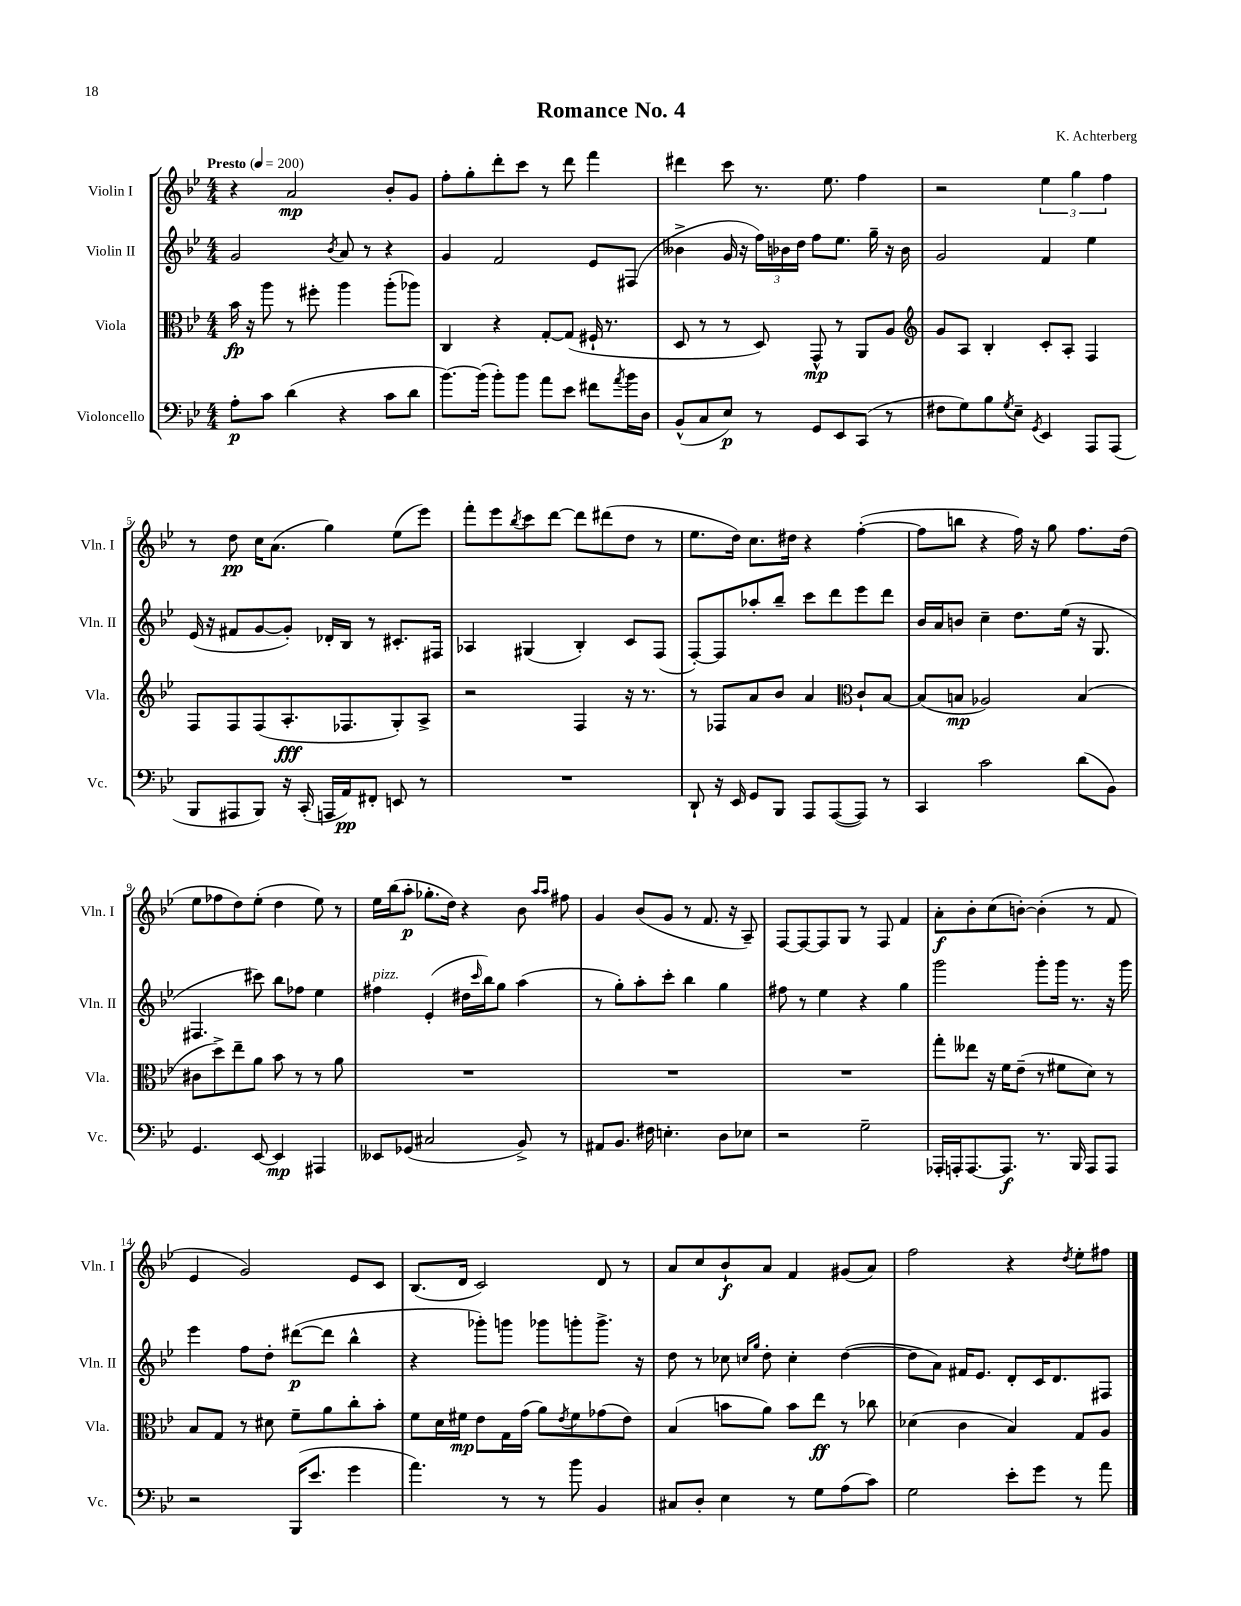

**kern	**dynam	**kern	**dynam	**kern	**dynam	**kern	**dynam
*part4	*part4	*part3	*part3	*part2	*part2	*part1	*part1
*staff4	*staff4	*staff3	*staff3	*staff2	*staff2	*staff1	*staff1
*I"Violoncello	*	*I"Viola	*	*I"Violin II	*	*I"Violin I	*
*I'Vc.	*	*I'Vla.	*	*I'Vln. II	*	*I'Vln. I	*
*clefF4	*	*clefC3	*	*clefG2	*	*clefG2	*
*k[b-e-]	*	*k[b-e-]	*	*k[b-e-]	*	*k[b-e-]	*
*M4/4	*	*M4/4	*	*M4/4	*	*M4/4	*
*MM200	*	*MM200	*	*MM200	*	*MM200	*
=1	=1	=1	=1	=1	=1	=1	=1
!	!	!	!	!	!	!LO:TX:a:B:t=Presto	!
8A'\L	p	16b-\	fp	2g/	.	4r	.
.	.	16r	.	.	.	.	.
8c\J	.	8aa\	.	.	.	.	.
(4d\	.	8r	.	.	.	2a/	mp
.	.	8ff#X'\	.	.	.	.	.
.	.	.	.	8qb-/	.	.	.
4r	.	4aa\	.	8a/	.	.	.
.	.	.	.	8r	.	.	.
8c\L	.	(8aa'\L	.	4r	.	8b-'/L	.
8d\J	.	8aa-X\J)	.	.	.	8g/J	.
=2	=2	=2	=2	=2	=2	=2	=2
[8.b-\L)	.	4C/	.	4g/	.	8ff'\L	.
.	.	.	.	.	.	8gg'\	.
(16b-\Jk]	.	.	.	.	.	.	.
8b-'\L)	.	4r	.	2f/	.	8ddd'\	.
8b-\J	.	.	.	.	.	8ccc\J	.
8a\L	.	[8G'/L	.	.	.	8r	.
8e-\J	.	(8G/J]	.	.	.	8ddd\	.
8f#X\L	.	16F#X`/	.	8e-/L	.	4fff\	.
.	.	8.r	.	.	.	.	.
8qa/	.	.	.	.	.	.	.
16b-\L	.	.	.	(8F#X/J	.	.	.
16D\JJ	.	.	.	.	.	.	.
=3	=3	=3	=3	=3	=3	=3	=3
(8BB-^^/L	.	8D/	.	4b--X^\	.	4ddd#X\	.
8C/	.	8r	.	.	.	.	.
8E-/J)	p	8r	.	16g/	.	8ccc\	.
.	.	.	.	16r	.	.	.
8r	.	8D/)	.	24ff\LL)	.	8.r	.
.	.	.	.	24b-X\	.	.	.
.	.	.	.	24dd\JJ	.	.	.
8GG/L	.	8GG^^/	mp	8ff\L	.	.	.
.	.	.	.	.	.	8.ee-\	.
8EE-/	.	8r	.	8.ee-\J	.	.	.
(8CC/J	.	8AA/L	.	.	.	4ff\	.
.	.	.	.	16gg~\	.	.	.
8r	.	8A/J	.	16r	.	.	.
.	.	.	.	16b-\	.	.	.
=4	=4	=4	=4	=4	=4	=4	=4
*	*	*clefG2	*	*	*	*	*
8F#X\L	.	8g/L	.	2g/	.	2r	.
8G\)	.	8A/J	.	.	.	.	.
8B-\	.	4B-'/	.	.	.	.	.
8qG/	.	.	.	.	.	.	.
8E-~\J	.	.	.	.	.	.	.
8qGG/	.	.	.	.	.	.	.
4EE-/	.	8c'/L	.	4f/	.	6ee-\	.
.	.	8A'/J	.	.	.	.	.
.	.	.	.	.	.	6gg\	.
8AAA/L	.	4F/	.	4ee-\	.	.	.
.	.	.	.	.	.	6ff\	.
(8AAA/J	.	.	.	.	.	.	.
!!LO:LB:g=z
=5	=5	=5	=5	=5	=5	=5	=5
8BBB-/L	.	8F/L	.	(16e-/	.	8r	.
.	.	.	.	16r	.	.	.
8AAA#X/	.	8F/	.	8f#X/L	.	8dd\	pp
8BBB-/J)	.	(8F/	.	[8g/	.	16cc\KL	.
.	.	.	.	.	.	(8.a\J	.
16r	.	8.A'/	fff	8g'/J])	.	.	.
(16CC'/	.	.	.	.	.	.	.
16AAAn/LL	.	.	.	16d-X'/LL	.	4gg\)	.
16AA/J)	pp	8.F-X/	.	16B-/JJ	.	.	.
8FF#X'/J	.	.	.	8r	.	.	.
8EEn/	.	8G'/)	.	8.c#X'/L	.	(8ee-\L	.
8r	.	8A^/J	.	.	.	8eee-\J)	.
.	.	.	.	16F#X/Jk	.	.	.
=6	=6	=6	=6	=6	=6	=6	=6
1r	.	2r	.	4A-X/	.	8fff'\L	.
.	.	.	.	.	.	8eee-\	.
.	.	.	.	.	.	8qbb-/	.
.	.	.	.	(4G#X/	.	8ccc\	.
.	.	.	.	.	.	[8ddd\J	.
.	.	4F/	.	4B-'/)	.	8ddd\L]	.
.	.	.	.	.	.	(8ddd#X\	.
.	.	16r	.	8c/L	.	8dd\J	.
.	.	8.r	.	.	.	.	.
.	.	.	.	(8F/J	.	8r	.
=7	=7	=7	=7	=7	=7	=7	=7
8DD`/	.	8r	.	[8F'/L)	.	8.ee-\L	.
16r	.	8F-X/L	.	8F/]	.	.	.
16EE-/	.	.	.	.	.	16dd\Jk)	.
8GG/L	.	8a/	.	8aa-X'/	.	8.cc\L	.
8BBB-/J	.	8b-/J	.	8bb-~/J	.	.	.
.	.	.	.	.	.	16dd#X\Jk	.
8AAA/L	.	4a/	.	8ccc\L	.	4r	.
([8AAA/	.	.	.	8ddd\	.	.	.
*	*	*clefC3	*	*	*	*	*
8AAA/J])	.	8c`/L	.	8eee-\	.	([4ff'\	.
8r	.	[8B-/J	.	8ddd\J	.	.	.
=8	=8	=8	=8	=8	=8	=8	=8
4CC/	.	(8B-/L]	.	16b-/LL	.	8ff\L]	.
.	.	.	.	16a/J	.	.	.
.	.	8Bn/J	mp	8bn/J	.	8bbn\J	.
2c\	.	2A-X/)	.	4cc~\	.	4r	.
.	.	.	.	8.dd\L	.	16ff\)	.
.	.	.	.	.	.	16r	.
.	.	.	.	.	.	8gg\	.
.	.	.	.	(16ee-\Jk	.	.	.
(8d\L	.	(4B/	.	16r	.	8.ff\L	.
.	.	.	.	8.G/	.	.	.
8BB-\J)	.	.	.	.	.	.	.
.	.	.	.	.	.	(16dd\Jk	.
!!LO:LB:g=z
=9	=9	=9	=9	=9	=9	=9	=9
4.GG/	.	8c#X\L	.	4.F#X/	.	8ee-\L	.
.	.	8dd^\)	.	.	.	8ff-X\	.
.	.	8ee-~\	.	.	.	8dd\)	.
[8EE-/	.	8a\J	.	8ccc#X\)	.	(8ee-'\J	.
4EE-/]	mp	8b-\	.	8bb-\L	.	4dd\	.
.	.	8r	.	8ff-X\J	.	.	.
4AAA#X/	.	8r	.	4ee-\	.	8ee-\)	.
.	.	8a\	.	.	.	8r	.
=10	=10	=10	=10	=10	=10	=10	=10
!	!	!	!	!LO:TX:a:i:t=pizz.	!	!	!
8EE--X/L	.	1r	.	4ff#X\	.	16ee-\LL	.
.	.	.	.	.	.	(16bb-\J	.
(8GG-X/J	.	.	.	.	.	8aa'\J	p
2C#X/	.	.	.	(4e-'/	.	8.gg-X'\L	.
.	.	.	.	.	.	16dd\Jk)	.
.	.	.	.	16dd#X\LL	.	4r	.
.	.	.	.	16qqccc/	.	.	.
.	.	.	.	16bb-\J)	.	.	.
.	.	.	.	8gg\J	.	.	.
8BB-^/)	.	.	.	(4aa\	.	8b-\	.
.	.	.	.	.	.	16qqaa/LL	.
.	.	.	.	.	.	16qqaa/JJ	.
8r	.	.	.	.	.	8ff#X\	.
=11	=11	=11	=11	=11	=11	=11	=11
8AA#X/L	.	1r	.	8r	.	4g/	.
8.BB-/J	.	.	.	8gg'\L)	.	.	.
.	.	.	.	8aa'\	.	(8b-/L	.
16F#X\	.	.	.	.	.	.	.
4.En'\	.	.	.	8ccc'\J	.	8g/J	.
.	.	.	.	4bb-\	.	8r	.
.	.	.	.	.	.	8.f/	.
8D\L	.	.	.	4gg\	.	.	.
.	.	.	.	.	.	16r	.
8E-X\J	.	.	.	.	.	8A~/)	.
=12	=12	=12	=12	=12	=12	=12	=12
2r	.	1r	.	8ff#X\	.	[8F/L	.
.	.	.	.	8r	.	8F/_	.
.	.	.	.	4ee-\	.	8F/]	.
.	.	.	.	.	.	8G/J	.
2G~\	.	.	.	4r	.	8r	.
.	.	.	.	.	.	8F/	.
.	.	.	.	4gg\	.	4f/	.
=13	=13	=13	=13	=13	=13	=13	=13
16AAA-X'/LL	.	8gg'\L	.	2ggg\	.	8a'\L	f
16AAAn'/J	.	.	.	.	.	.	.
[8.AAA/	.	8ee--X\J	.	.	.	8b-'\	.
.	.	16r	.	.	.	(8cc\	.
8.AAA/J]	f	16f\KL	.	.	.	.	.
.	.	(8e-~\J	.	.	.	[8bn'\J)	.
8.r	.	8r	.	8ggg'\L	.	(4b'\]	.
.	.	8f#X\L	.	16ggg\Jk	.	.	.
16BBB-/	.	.	.	8.r	.	.	.
8AAA/L	.	8d\J)	.	.	.	8r	.
8AAA/J	.	8r	.	16r	.	8f/	.
.	.	.	.	16ggg\	.	.	.
!!LO:LB:g=z
=14	=14	=14	=14	=14	=14	=14	=14
2r	.	8B-/L	.	4eee-\	.	4e-/	.
.	.	8G/J	.	.	.	.	.
.	.	8r	.	8ff\L	.	2g/)	.
.	.	8d#X\	.	8dd'\J	.	.	.
(16BBB-/KL	.	8f~\L	.	([8ddd#X\L	p	.	.
8.e-/J	.	.	.	.	.	.	.
.	.	8a\	.	8ddd#\J]	.	.	.
4g\	.	8cc'\	.	4bb-^^\	.	8e-/L	.
.	.	8b-'\J	.	.	.	8c/J	.
=15	=15	=15	=15	=15	=15	=15	=15
4.a\)	.	8f\L	.	4r	.	(8.B-/L	.
.	.	16d\L	.	.	.	.	.
.	.	16f#X\JJ	mp	.	.	16d/Jk	.
.	.	8e-\L	.	8ggg-X'\L)	.	2c/)	.
8r	.	16G\L	.	8gggn\J	.	.	.
.	.	(16g\JJ	.	.	.	.	.
8r	.	8a\L)	.	8ggg-X\L	.	.	.
.	.	8qe-/	.	.	.	.	.
8b-\	.	8f#\	.	8gggn'\	.	.	.
4BB-/	.	(8g-X\	.	8.ggg^\J	.	8d/	.
.	.	8e-\J)	.	.	.	8r	.
.	.	.	.	16r	.	.	.
=16	=16	=16	=16	=16	=16	=16	=16
8C#X/L	.	(4B-/	.	8dd\	.	8a/L	.
8D'/J	.	.	.	8r	.	8cc/	.
4E-\	.	8bn\L	.	8cc-X\	.	8b-`/	f
.	.	.	.	16qqccn/LL	.	.	.
.	.	.	.	16qqgg/JJ	.	.	.
.	.	8a\J)	.	8dd'\	.	8a/J	.
8r	.	8b\L	.	4cc'\	.	4f/	.
8G\L	.	8ee-\J	ff	.	.	.	.
(8A\	.	8r	.	([4dd\	.	(8g#X/L	.
8c\J)	.	8cc-X\	.	.	.	8a/J)	.
=17	=17	=17	=17	=17	=17	=17	=17
2G\	.	(4d-X\	.	8dd\L]	.	2ff\	.
.	.	.	.	8a\J)	.	.	.
.	.	4c\	.	16f#X/KL	.	.	.
.	.	.	.	8.e-/J	.	.	.
8e-'\L	.	4B-/)	.	8d'/L	.	4r	.
8g\J	.	.	.	16c/K	.	.	.
.	.	.	.	8.d/	.	.	.
.	.	.	.	.	.	8qdd/	.
8r	.	8G/L	.	.	.	8ee-'\L	.
8a\	.	8A/J	.	8F#X/J	.	8ff#X\J	.
==	==	==	==	==	==	==	==
*-	*-	*-	*-	*-	*-	*-	*-
